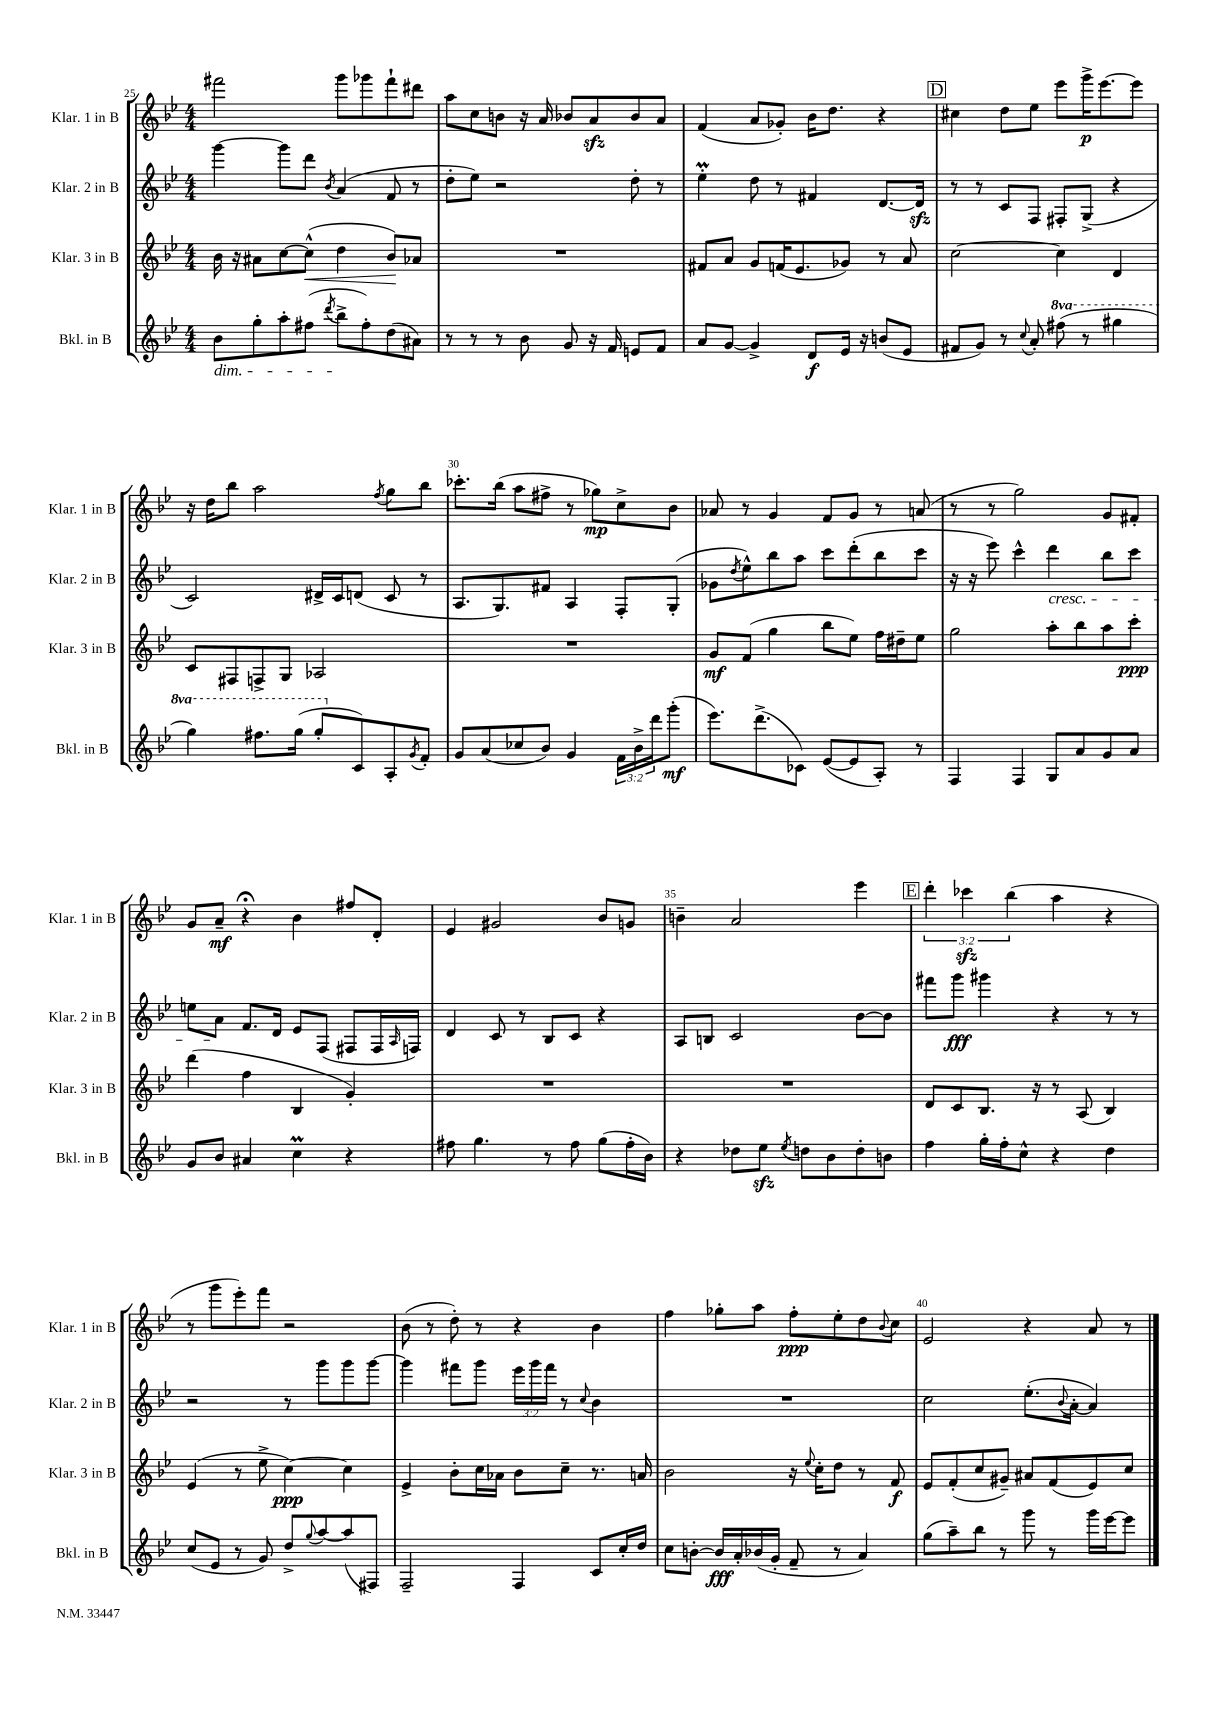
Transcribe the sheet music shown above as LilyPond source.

<<
\new StaffGroup <<
\new Staff = "s0" \with { instrumentName = "Klar. 1 in B" shortInstrumentName = "Klar. 1 in B" } {
    \clef treble \key bes \major \numericTimeSignature \time 4/4 \override Staff.TupletNumber.text = #tuplet-number::calc-fraction-text
    fis'''2 g'''8 ges'''8 fis'''8-! dis'''8 |
    a''8 c''8 b'8 r16 a'16 bes'8 a'8\sfz bes'8 a'8 |
    f'4( a'8 ges'8-.) bes'16 d''8. r4 |
    \mark \markup { \box "D" } cis''4 d''8 ees''8 ees'''8 g'''16->\p ees'''8.~ ees'''8 |
    r16 d''16 bes''8 a''2 \acciaccatura { f''8 } g''8 bes''8 |
    ces'''8.-. bes''16( a''8 fis''8-> r8 ges''8\mp) c''8-> bes'8 |
    aes'8 r8 g'4 f'8 g'8 r8 a'8( |
    r8 r8 g''2) g'8 fis'8-. |
    g'8 a'8--\mf r4\fermata bes'4 fis''8 d'8-. |
    ees'4 gis'2 bes'8 g'8 |
    b'4-- a'2 ees'''4 |
    \mark \markup { \box "E" } \tuplet 3/2 { d'''4-. ces'''4\sfz bes''4( } a''4 r4 |
    r8 g'''8 ees'''8-.) f'''8 r2 |
    bes'8( r8 d''8-.) r8 r4 bes'4 |
    f''4 ges''8-. a''8 f''8-.\ppp ees''8-. d''8 \appoggiatura { bes'8 } c''8 |
    ees'2 r4 a'8 r8 \bar "|." |
}
\new Staff = "s1" \with { instrumentName = "Klar. 2 in B" shortInstrumentName = "Klar. 2 in B" } {
    \clef treble \key bes \major \numericTimeSignature \time 4/4 \override Staff.TupletNumber.text = #tuplet-number::calc-fraction-text
    g'''4~ g'''8 d'''8 \acciaccatura { bes'8 } a'4( f'8 r8 |
    d''8-. ees''8) r2 d''8-. r8 |
    ees''4-.\prall d''8 r8 fis'4 d'8.~ d'16\sfz |
    \mark \markup { \box "D" } r8 r8 c'8 f8 fis8-. g8->( r4 |
    c'2) dis'16-> c'16 d'8( c'8 r8 |
    a8. g8.) fis'8 a4 f8-. g8-.( |
    ges'8 \acciaccatura { d''8 } ees''8-^) bes''8 a''8 c'''8 d'''8-.( bes''8 c'''8 |
    r16 r16 ees'''8) c'''4-^ d'''4\cresc bes''8 c'''8 |
    e''8 a'8\! f'8. d'16 ees'8 f8( fis8 fis16 \grace { a16 } f16) |
    d'4 c'8 r8 bes8 c'8 r4 |
    a8 b8 c'2 bes'8~ bes'8 |
    \mark \markup { \box "E" } fis'''8 g'''8\fff gis'''4 r4 r8 r8 |
    r2 r8 g'''8 g'''8 g'''8~ |
    g'''4 fis'''8 g'''8 \tuplet 3/2 { ees'''16 g'''16 fis'''16 } r8 \appoggiatura { c''8 } bes'4 |
    R1 |
    c''2 ees''8.-.( \appoggiatura { bes'8 } a'16~-. a'4) \bar "|." |
}
\new Staff = "s2" \with { instrumentName = "Klar. 3 in B" shortInstrumentName = "Klar. 3 in B" } {
    \clef treble \key bes \major \numericTimeSignature \time 4/4
    bes'16 r16 ais'8 c''8~ c''8-^\<( d''4 bes'8\!) aes'8 |
    R1 |
    fis'8 a'8 g'8 f'16( ees'8. ges'8) r8 a'8 |
    \mark \markup { \box "D" } c''2~ c''4 d'4 |
    c'8 fis8 f8-> g8 aes2 |
    R1 |
    g'8\mf f'8( g''4 bes''8 ees''8) f''16 dis''16-- ees''8 |
    g''2 a''8-. bes''8 a''8 c'''8-.\ppp |
    d'''4( f''4 bes4 g'4-.) |
    R1 |
    R1 |
    \mark \markup { \box "E" } d'8 c'8 bes8. r16 r8 a8( bes4) |
    ees'4( r8 ees''8-> c''4~\ppp) c''4 |
    ees'4-> bes'8-. c''16 aes'16 bes'8 c''8-- r8. a'16 |
    bes'2 r16 \appoggiatura { ees''8 } c''16-. d''8 r8 f'8\f |
    ees'8 f'8-.( c''8 gis'8--) ais'8 f'8( ees'8) c''8 \bar "|." |
}
\new Staff = "s3" \with { instrumentName = "Bkl. in B" shortInstrumentName = "Bkl. in B" } {
    \clef treble \key bes \major \numericTimeSignature \time 4/4 \override Staff.TupletNumber.text = #tuplet-number::calc-fraction-text \set Staff.ottavationMarkups = #ottavation-simple-ordinals
    bes'8\dim g''8-. a''8-. fis''8( \acciaccatura { d'''8 } bes''8->\! fis''8-.) d''8( ais'8) |
    r8 r8 r8 bes'8 g'8 r16 f'16 e'8 f'8 |
    a'8 g'8~ g'4-> d'8\f ees'16 r16 b'8( ees'8 |
    \mark \markup { \box "D" } fis'8 g'8) r8 \appoggiatura { c''8 } a'8-. \ottava #1 fis'''8( r8 gis'''4 |
    g'''4) fis'''8. g'''16( g'''8-. \ottava #0 c'8) a8-. \acciaccatura { g'8 } f'8-. |
    g'8 a'8( ces''8 bes'8) g'4 \tuplet 3/2 { f'16 bes'16-> d'''16 } g'''8-.\mf( |
    ees'''8.) d'''8.->( ces'8) ees'8~( ees'8 a8-.) r8 |
    f4 f4 g8 a'8 g'8 a'8 |
    g'8 bes'8 ais'4 c''4\prall r4 |
    fis''8 g''4. r8 fis''8 g''8( fis''16-. bes'16) |
    r4 des''8 ees''8\sfz \acciaccatura { ees''8 } d''8 bes'8 d''8-. b'8 |
    \mark \markup { \box "E" } f''4 g''16-. f''16-. c''8-^ r4 d''4 |
    c''8( ees'8 r8 g'8) d''8-> \appoggiatura { g''8 } a''8~ a''8( fis8) |
    f2-- f4 c'8 c''16-. d''16 |
    c''8 b'8~-. b'16\fff a'16-. bes'16( g'16-. f'8-- r8 a'4) |
    g''8( a''8--) bes''8 r8 g'''8 r8 g'''16 ees'''16~ ees'''8 \bar "|." |
}
>>
>>
\layout { \context { \Score currentBarNumber = #25 \override BarNumber.break-visibility = ##(#f #t #t) barNumberVisibility = #(every-nth-bar-number-visible 5) } }
